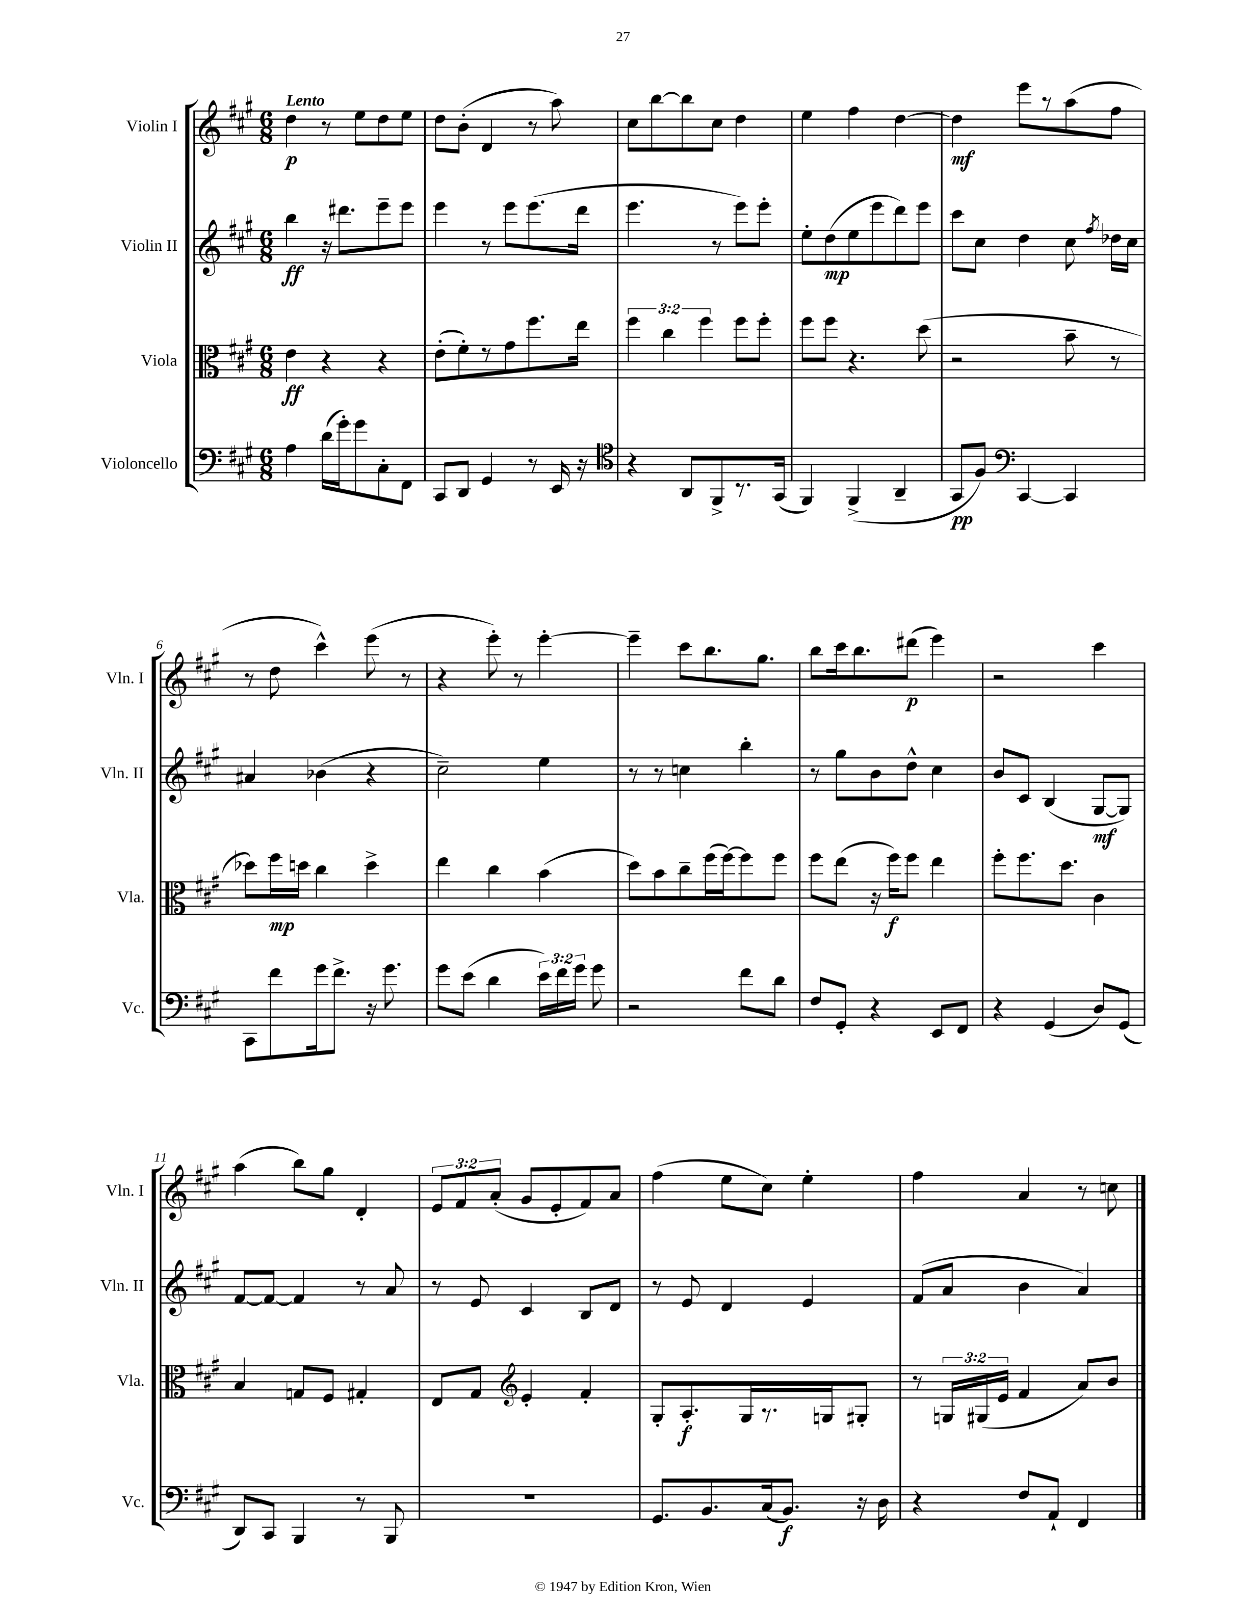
<<
\new StaffGroup <<
\new Staff = "s0" \with { instrumentName = "Violin I" shortInstrumentName = "Vln. I" } {
    \clef treble \key a \major \numericTimeSignature \time 6/8 \override Staff.TupletNumber.text = #tuplet-number::calc-fraction-text \tempo "Lento"
    \autoBeamOff d''4\p r8 e''8[ d''8 e''8] |
    d''8[ b'8]-.( d'4 r8 a''8) |
    cis''8[ b''8~ b''8 cis''8] d''4 |
    e''4 fis''4 d''4~ |
    d''4\mf e'''8[ r8 a''8( fis''8] |
    r8 d''8 cis'''4-^) e'''8( r8 |
    r4 e'''8-.) r8 e'''4~-. |
    e'''4-- cis'''8[ b''8. gis''8.] |
    b''8[ cis'''16 b''8. dis'''8]\p( e'''4) |
    r2 cis'''4 |
    a''4( b''8[) gis''8] d'4-. |
    \tuplet 3/2 { e'8[ fis'8 a'8]-.( } gis'8[ e'8-. fis'8) a'8] |
    fis''4( e''8[ cis''8]) e''4-. |
    fis''4 a'4 r8 c''8 \bar "|." |
}
\new Staff = "s1" \with { instrumentName = "Violin II" shortInstrumentName = "Vln. II" } {
    \clef treble \key a \major \numericTimeSignature \time 6/8
    \autoBeamOff b''4\ff r16 dis'''8.[ e'''8-- e'''8] |
    e'''4 r8 e'''8[ e'''8.( d'''16] |
    e'''4. r8 e'''8[) e'''8]-. |
    e''8[-. d''8\mp( e''8 e'''8 d'''8) e'''8] |
    cis'''8[ cis''8] d''4 cis''8 \acciaccatura { fis''8 } des''16[ cis''16] |
    ais'4 bes'4( r4 |
    cis''2--) e''4 |
    r8 r8 c''4 b''4-. |
    r8 gis''8[ b'8 d''8]-^ cis''4 |
    b'8[ cis'8] b4( gis8[~\mf gis8]) |
    fis'8[~ fis'8]~ fis'4 r8 a'8 |
    r8 e'8 cis'4 b8[ d'8] |
    r8 e'8 d'4 e'4 |
    fis'8[( a'8] b'4 a'4) \bar "|." |
}
\new Staff = "s2" \with { instrumentName = "Viola" shortInstrumentName = "Vla." } {
    \clef alto \key a \major \numericTimeSignature \time 6/8 \override Staff.TupletNumber.text = #tuplet-number::calc-fraction-text
    \autoBeamOff e'4\ff r4 r4 |
    e'8[-.( fis'8-.) r8 gis'8 fis''8. e''16] |
    \tuplet 3/2 { fis''4 cis''4 fis''4 } fis''8[ fis''8]-. |
    fis''8[ fis''8] r4. d''8( |
    r2 b'8-- r8 |
    des''8[) fis''16\mp d''16] cis''4 d''4-> |
    e''4 cis''4 b'4( |
    d''8[) b'8 cis''8-- fis''16( fis''16~) fis''8 fis''8] |
    fis''8[ e''8]( r16 fis''16[\f) fis''8] e''4 |
    fis''8[-. fis''8. d''8.] cis'4 |
    b4 g8[ fis8] gis4-. |
    e8[ gis8] \clef treble e'4-. fis'4-. |
    gis8[-. a8.-.\f gis16 r8. g16 gis8]-. |
    r8 \tuplet 3/2 { g16[ gis16( e'16] } fis'4 a'8[) b'8] \bar "|." |
}
\new Staff = "s3" \with { instrumentName = "Violoncello" shortInstrumentName = "Vc." } {
    \clef bass \key a \major \numericTimeSignature \time 6/8 \override Staff.TupletNumber.text = #tuplet-number::calc-fraction-text
    \autoBeamOff a4 d'16[( gis'16-.) gis'8 cis8-. fis,8] |
    cis,8[ d,8] gis,4 r8 e,16 r16 |
    \clef tenor r4 a,8[ fis,8-> r8. gis,16]( |
    fis,4) fis,4->( a,4-- |
    gis,8[\pp fis8]) \clef bass cis,4~ cis,4 |
    cis,8[ fis'8 gis'16 fis'8.]-> r16 gis'8. |
    gis'8[ e'8]( d'4 \tuplet 3/2 { e'16[) fis'16 gis'16] } gis'8 |
    r2 fis'8[ d'8] |
    fis8[ gis,8]-. r4 e,8[ fis,8] |
    r4 gis,4( d8[) gis,8]( |
    d,8[) cis,8] b,,4 r8 b,,8 |
    R2. |
    gis,8.[ b,8. cis16( b,8.]\f) r16 d16 |
    r4 fis8[ a,8]-! fis,4 \bar "|." |
}
>>
>>
